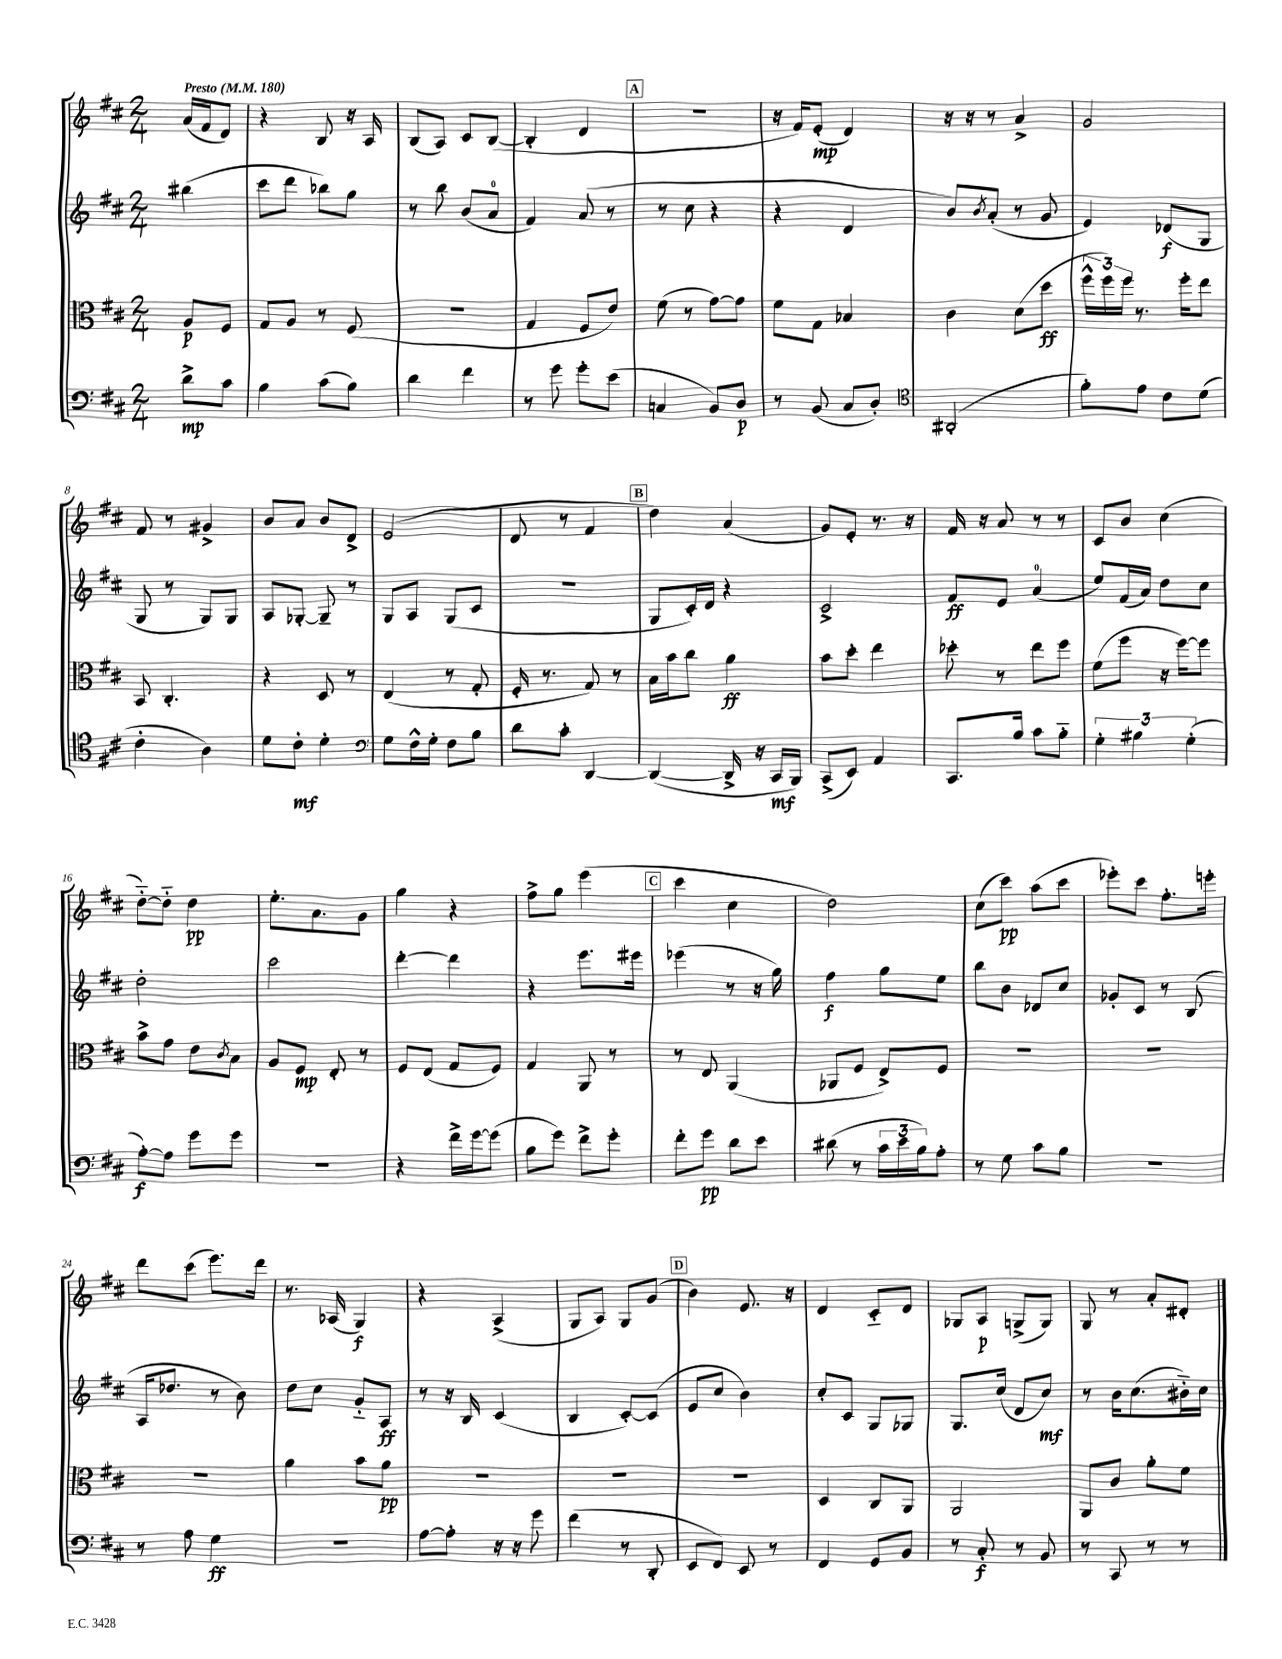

**kern	**kern	**kern	**kern
*staff4	*staff3	*staff2	*staff1
*clefF4	*clefC3	*clefG2	*clefG2
*k[f#c#]	*k[f#c#]	*k[f#c#]	*k[f#c#]
*M2/4	*M2/4	*M2/4	*M2/4
*MM180	*MM180	*MM180	*MM180
8d^	8A	(4bb#	(16a
.	.	.	16f#
8c#	8F#	.	8d)
=	=	=	=
4B	8G	8ccc#	4r
.	8A	8ddd	.
(8c#	8r	8bb-)	8B
8B)	(8F#	8gg	16r
.	.	.	16A
=	=	=	=
4d	2r	8r	(8B
.	.	8bb	8A)
4f#	.	(8b	8c#
.	.	8a	([8B
=	=	=	=
8r	4G	4f#)	4B']
8g	.	.	.
8g'	8F#	(8a	4d
(8e	8e)	8r	.
=	=	=	=
4C	(8f#	8r	2r
.	8r	8cc#	.
8BB)	[8g)	4r	.
8D	8g]	.	.
=	=	=	=
8r	8f#	4r	16r
.	.	.	16f#)
(8BB	8G	.	(8e'
8C#	4B-	4d	4d)
8D')	.	.	.
=	=	=	=
*clefC4	*	*	*
(2AA#'	4c#	8b)	16r
.	.	.	16r
.	.	8qb	.
.	.	(8a'	8r
.	(8d	8r	4a^
.	8dd	8g	.
=	=	=	=
8f#')	24ff#^^	4e)	2g
.	24ff#)	.	.
.	24ff#	.	.
8e	8.r	.	.
8c#	.	(8d-	.
.	16ff#'	.	.
(8d	8ee	8G	.
=	=	=	=
4c#'	8BB	8G	8f#
.	4.C#'	8r	8r
4A)	.	8G)	4g#^
.	.	8G	.
=	=	=	=
8d	4r	8A	8b
8c#'	.	[8G-'	8a
4d'	8D	8G-~]	8b
.	8r	8r	8d^
=	=	=	=
*clefF4	*	*	*
8G	(4E	8G	(2e
16F#^^	.	8A	.
16G'	.	.	.
8F#	8r	(8G	.
8B	8G'	8c#	.
=	=	=	=
8d	16F#'	2r	8d
.	8.r	.	.
8c#'	.	.	8r
[4DD	8G)	.	4f#
.	8r	.	.
=	=	=	=
(4DD_	16B	8G	4dd)
.	16b	.	.
.	8cc#	16c#')	.
.	.	16d	.
16DD^]	4a	4r	(4a
16r	.	.	.
16CC#	.	.	.
16BBB)	.	.	.
=	=	=	=
(8CC#^	8b	2c#^	8g)
8EE)	8dd'	.	8e'
4AA	4ee	.	8.r
.	.	.	16r
=	=	=	=
8.CC#	8dd-'	8f#	16f#
.	.	.	16r
.	8r	8e	8a
16B	.	.	.
8c#	8ee	(4a	8r
8B'~	8ff#	.	8r
=	=	=	=
6G'	(8f#	8ee)	8c#
.	8ff#	(16f#	8b
6B#	.	.	.
.	.	16a)	.
.	16r	8dd	(4cc#
.	[16ff#)	.	.
(6G'	.	.	.
.	8ff#]	8cc#	.
=	=	=	=
[8A')	8b^	2dd'	[8dd'~)
8A]	8g	.	8dd'~]
8g	8e	.	4dd
.	8qc#	.	.
8g	8B	.	.
=	=	=	=
2r	8A	2ccc#	8.ee'
.	8F#	.	.
.	.	.	8.a
.	8E'	.	.
.	8r	.	8g
=	=	=	=
4r	8F#	[4ddd'	4gg
.	(8E	.	.
16f#^	8G	4ddd]	4r
[16g	.	.	.
(8g]	8F#)	.	.
=	=	=	=
8B	4G	4r	8ff#^
8g)	.	.	8gg
8f#^	8AA	8.eee	(4eee
8g'	8r	.	.
.	.	16eee#	.
=	=	=	=
8f#'	8r	(4eee-	4ccc#
8g	8E	.	.
8d	(4AA	8r	4cc#
8e	.	16r	.
.	.	16gg)	.
=	=	=	=
(8d#	8AA-	4ff#	2dd)
8r	8F#	.	.
24c#	8E^)	8gg	.
24e	.	.	.
24B)	.	.	.
8A'	8F#	8ee	.
=	=	=	=
8r	2r	8bb	(8cc#
8G	.	8b	8ccc#)
8c#	.	8d-	(8aa
8B	.	8cc#	8ccc#
=	=	=	=
2r	2r	8g-'	8eee-')
.	.	8c#	8ccc#
.	.	8r	8.ff#'
.	.	(8B	.
.	.	.	16eee'
=	=	=	=
8r	2r	16A	8ddd
.	.	8.dd-	.
8A	.	.	(8ccc#
4G	.	8r	8.eee)
.	.	8b)	.
.	.	.	16ddd
=	=	=	=
2r	4a	8dd	8.r
.	.	8cc#	.
.	.	.	(16A-
.	8b	8g'~	4G)
.	8a	8A	.
=	=	=	=
[8A	2r	8r	4r
8A']	.	16r	.
.	.	16B	.
16r	.	(4c#	(4A^
16r	.	.	.
8g	.	.	.
=	=	=	=
(4f#	2r	4B	8G
.	.	.	8A)
8r	.	[8c#')	8G
8DD'	.	(8c#]	(8g
=	=	=	=
8EE	2r	8e	4b)
8FF#)	.	8cc#	.
8EE	.	4b)	8.e
8r	.	.	.
.	.	.	16r
=	=	=	=
4FF#	4D	8cc#'	4d
.	.	8c#	.
8GG	8C#	8G	8c#'~
8BB	8AA	8G-	8d
=	=	=	=
8r	2AA	8.G	8G-
8C#'	.	.	8A
.	.	(16cc#	.
8r	.	8d	(8G^
8BB	.	8cc#)	8G)
=	=	=	=
8r	8AA	8r	8G
8CC#	8c#	16b	8r
.	.	(8.cc#	.
8r	8a'	.	8a'
8r	8f#	16b#'~)	8d#'
.	.	16cc#	.
==	==	==	==
*-	*-	*-	*-
